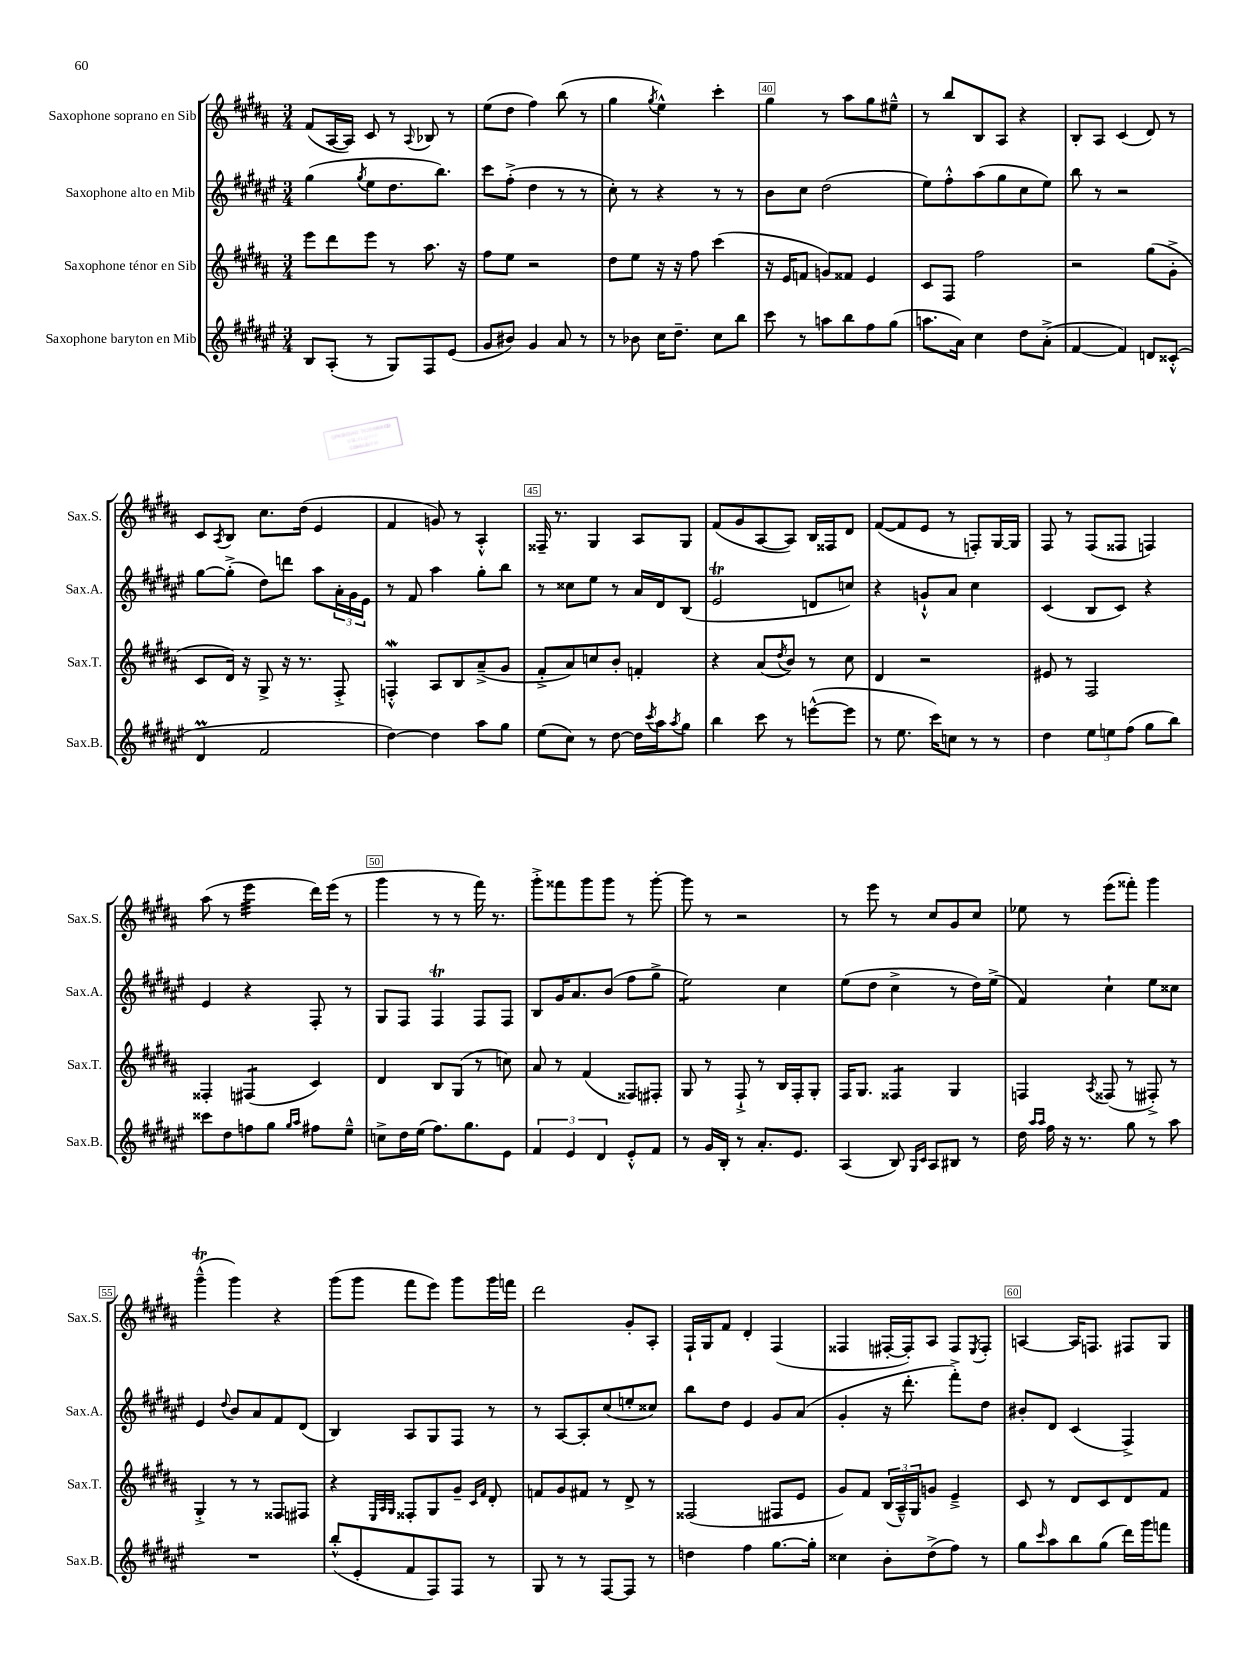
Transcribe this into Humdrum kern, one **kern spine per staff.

**kern	**kern	**kern	**kern
*staff4	*staff3	*staff2	*staff1
*clefG2	*clefG2	*clefG2	*clefG2
*k[f#c#g#d#a#e#]	*k[f#c#g#d#a#]	*k[f#c#g#d#a#e#]	*k[f#c#g#d#a#]
*M3/4	*M3/4	*M3/4	*M3/4
8B	8eee	(4gg#	(8f#
(8A#'	8ddd#	.	[16A#
.	.	.	16A#])
.	.	8qgg#	.
8r	8eee	8ee#	8c#
8G#)	8r	8.dd#	8r
.	.	.	8qqA#
8F#	8.aa#	.	8B-
.	.	8.bb)	.
(8e#	.	.	8r
.	16r	.	.
=	=	=	=
8g#	8ff#	8ccc#	(8ee
8b#)	8ee	(8ff#'^	8dd#
4g#	2r	4dd#	4ff#)
8a#	.	8r	(8bb
8r	.	8r	8r
=	=	=	=
8r	8dd#	8cc#')	4gg#
8b-	8ee	8r	.
.	.	.	8qgg#
16cc#	16r	4r	4ee^^)
8.dd#~	16r	.	.
.	8ff#	.	.
8cc#	(4ccc#	8r	4ccc#'
8bb	.	8r	.
=	=	=	=
8ccc#	16r	8b	4gg#
.	16e	.	.
8r	8f	8cc#	.
8aa	8g)	(2dd#	8r
8bb	8f##	.	8aa#
8ff#	4e	.	8gg#
(8gg#	.	.	8ee#~^^
=	=	=	=
8.aa	8c#	8ee#)	8r
.	8F#	8ff#'^^	8bb
16a#)	.	.	.
4cc#	2ff#	(8aa#	8B
.	.	8gg#	8A#
8dd#	.	8cc#	4r
(8a#'^	.	8ee#)	.
=	=	=	=
[4f#	2r	8bb	8B'
.	.	8r	8A#
4f#])	.	2r	(4c#
8d	(8gg#	.	8d#)
(8c##'^^	8g#'^	.	8r
=	=	=	=
4d#	8c#	[8gg#	8c#
.	.	.	8qA#
.	16d#)	(8gg#'^]	8B
.	16r	.	.
2f#	8G#^	8dd#)	8.cc#
.	16r	8ddd	.
.	8.r	.	(16dd#
.	.	8aa#	4e
.	8F#'^	24a#'	.
.	.	24g#	.
.	.	24e#	.
=	=	=	=
[4dd#)	4F'^^	8r	4f#
.	.	8f#	.
4dd#]	8A#	4aa#	8g)
.	8B	.	8r
8aa#	(8a#~^	8gg#'	4A#'^^
8gg#	8g#	8bb	.
=	=	=	=
(8ee#	8f#'^	8r	16F##~
.	.	.	8.r
8cc#)	8a#)	8cc##	.
8r	8cc	8ee#	4G#
[8dd#	8b'	8r	.
16dd#]	4f'	16a#	8A#
8qccc#	.	.	.
16aa#	.	16d#	.
8qaa#	.	.	.
8gg#	.	(8B	8G#
=	=	=	=
4bb	4r	2e#	(8f#
.	.	.	8g#
8ccc#	(8a#	.	[8A#
.	8qdd#	.	.
8r	8b)	.	8A#])
([8eee^^	8r	8d	16B
.	.	.	16F##
8eee]	8cc#	8cc)	8d#
=	=	=	=
8r	4d#	4r	([8f#
8.ee#	.	.	8f#]
.	2r	8g`^^	8e
16ccc#)	.	.	.
8cc	.	8a#	8r
8r	.	4cc#	8F')
8r	.	.	[16G#
.	.	.	16G#]
=	=	=	=
4dd#	8e#	(4c#	8F#
.	8r	.	8r
12ee#	2F#	8B	(8F#
12ee	.	.	.
.	.	8c#)	8F##
(12ff#	.	.	.
8gg#	.	4r	4F)
8bb)	.	.	.
=	=	=	=
8ccc##	4F##'	4e#	(8aa#
8dd#	.	.	8r
8ff	(4F#	4r	4eee
8gg#	.	.	.
16qqgg#	.	.	.
16qqaa#	.	.	.
8ff#	4c#)	8F#'	16ddd#)
.	.	.	(16eee
8ee#~^^	.	8r	8r
=	=	=	=
8cc^	4d#	8G#	4ggg#
16dd#	.	8F#	.
(16ee#	.	.	.
8.ff#)	8B	4F#	8r
.	(8G#	.	8r
8.gg#	.	.	.
.	8r	8F#	16fff#)
.	.	.	8.r
8e#	8cc)	8F#	.
=	=	=	=
6f#	8a#	8B	8ggg#'^
.	8r	16g#	8fff##
6e#	.	.	.
.	.	8.a#	.
.	(4f#	.	8ggg#
6d#	.	.	.
.	.	(8b	8ggg#
8e#'^^	8F##)	8ff#	8r
8f#	8F#'	8gg#^	[8ggg#'
=	=	=	=
8r	8G#	2ee#)	8ggg#]
16g#	8r	.	8r
16B'	.	.	.
8r	8F#`^	.	2r
8.a#'	8r	.	.
.	16B	4cc#	.
8.e#	16F#'	.	.
.	8G#'	.	.
=	=	=	=
(4A#	16F#	(8ee#	8r
.	8.G#	.	.
.	.	8dd#	8eee
8B)	4F##	4cc#^	8r
16qqG#	.	.	.
16qqc#	.	.	.
8A#	.	.	8cc#
8B#	4G#	8r	8g#
8r	.	16dd#)	8cc#
.	.	(16ee#^	.
=	=	=	=
16dd#	4F	4f#)	8ee-
16qqaa#	.	.	.
16qqaa#	.	.	.
16ff#	.	.	.
16r	.	.	8r
8.r	.	.	.
.	8qA#	.	.
.	(8F##	4cc#`	(8eee
8gg#	8r	.	8fff##')
8r	8F#'^)	8ee#	4ggg#
8aa#	8r	8cc##	.
=	=	=	=
2.r	4G#'^	4e#	(4ggg#~^^
.	.	8qqdd#	.
.	8r	8b	4ggg#)
.	8r	8a#	.
.	8F##	8f#	4r
.	8F#	(8d#	.
=	=	=	=
(8bb'^^	4r	4B)	(8ggg#
8e#'	.	.	8ggg#
.	32qqE	.	.
.	32qqA#	.	.
.	32qqG#	.	.
8f#	8F##'	8A#	8fff#
8F#)	8G#	8G#	8eee)
8F#	8g#~	8F#	8ggg#
.	16qqc#	.	.
.	16qqf#	.	.
8r	8d#'	8r	16ggg#
.	.	.	16fff
=	=	=	=
8G#	8f	8r	2ddd#
8r	8g#	[8A#	.
8r	8f#	8A#']	.
[8F#	8r	(8cc#	.
8F#]	8d#^	8ee'	8g#'
8r	8r	8cc##)	8A#'
=	=	=	=
4dd	(2F##	8bb	16F#`
.	.	.	16G#
.	.	8dd#	8f#
4ff#	.	4e#	4d#'
[8.gg#	8F#	8g#	(4F#
.	8e	(8a#	.
16gg#']	.	.	.
=	=	=	=
4cc##	8g#)	4g#'	4F##
.	8f#	.	.
8b'	(24B	16r	[16F#'
.	24A#~^^)	.	.
.	.	8.ddd#'	16F#'])
.	24G#	.	.
(8dd#^	8g	.	8A#
8ff#)	4e~^	8fff#'^)	8F#
.	.	.	8qE
8r	.	8dd#	8F#'
=	=	=	=
8gg#	8c#	8b#'	[4A
16qqccc#	.	.	.
8aa#	8r	8d#	.
8bb	8d#	(4c#	16A]
.	.	.	8.F
(8gg#	8c#	.	.
16ddd#)	8d#	4F#^)	8F#
16ggg#	.	.	.
8fff	8f#	.	8G#
==	==	==	==
*-	*-	*-	*-
